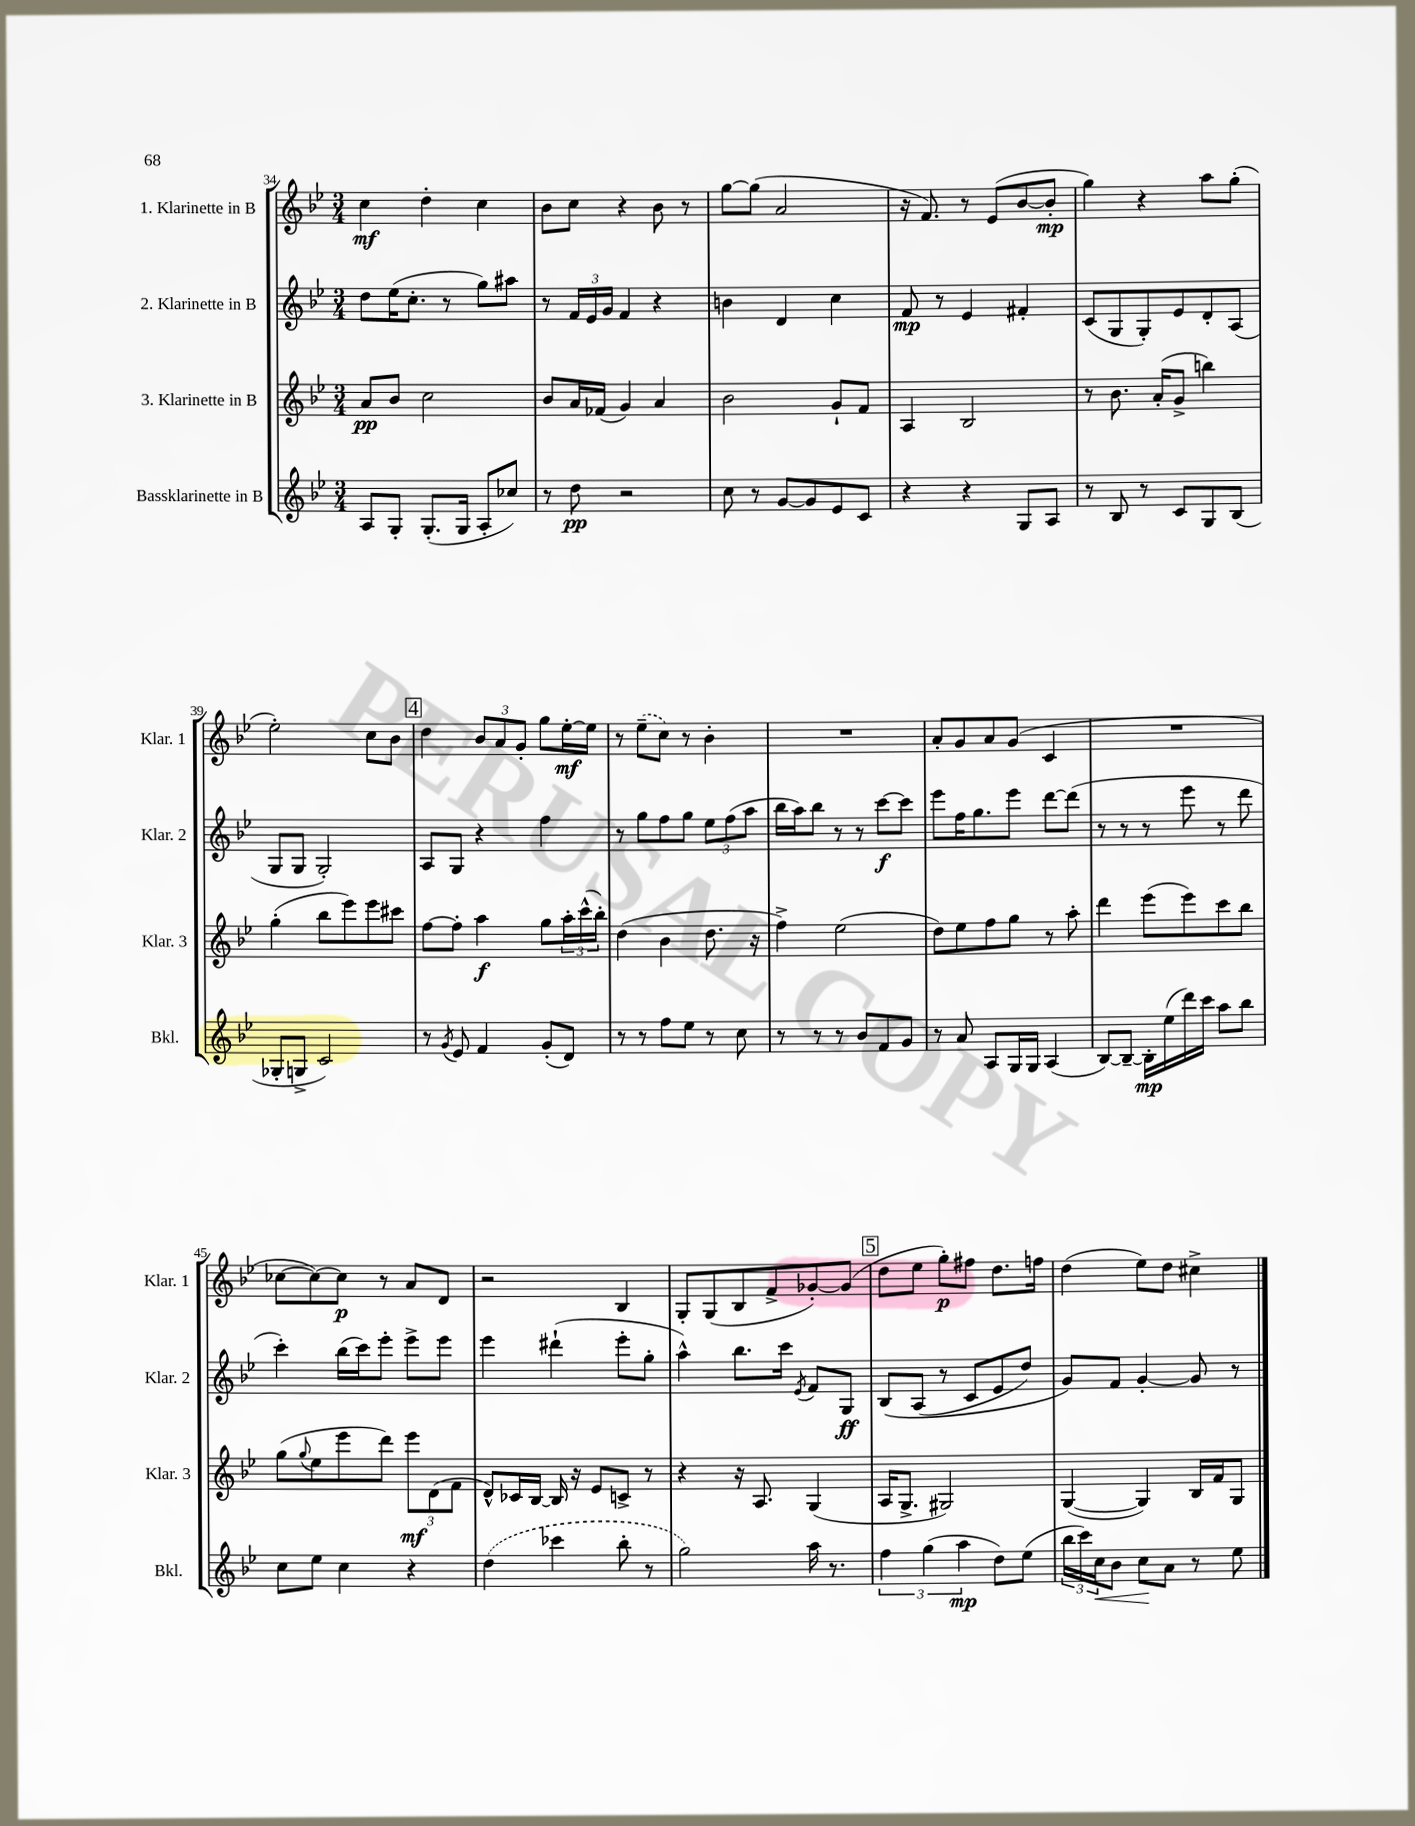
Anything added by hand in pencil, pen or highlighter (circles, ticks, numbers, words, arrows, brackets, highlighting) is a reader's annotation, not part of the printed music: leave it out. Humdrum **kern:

**kern	**dynam	**kern	**dynam	**kern	**dynam	**kern	**dynam
*part4	*part4	*part3	*part3	*part2	*part2	*part1	*part1
*staff4	*staff4	*staff3	*staff3	*staff2	*staff2	*staff1	*staff1
*I"Bassklarinette in B	*	*I"3. Klarinette in B	*	*I"2. Klarinette in B	*	*I"1. Klarinette in B	*
*I'Bkl.	*	*I'Klar. 3	*	*I'Klar. 2	*	*I'Klar. 1	*
*clefG2	*	*clefG2	*	*clefG2	*	*clefG2	*
*k[b-e-]	*	*k[b-e-]	*	*k[b-e-]	*	*k[b-e-]	*
*M3/4	*	*M3/4	*	*M3/4	*	*M3/4	*
=34	=34	=34	=34	=34	=34	=34	=34
8A/L	.	8a/L	pp	8dd\L	.	4cc\	mf
8G'/J	.	8b-/J	.	(16ee-\K	.	.	.
.	.	.	.	8.cc'\J	.	.	.
(8.G'/L	.	2cc\	.	.	.	4dd'\	.
.	.	.	.	8r	.	.	.
16G/Jk	.	.	.	.	.	.	.
8A'/L	.	.	.	8gg\L)	.	4cc\	.
8cc-X/J)	.	.	.	8aa#X\J	.	.	.
=35	=35	=35	=35	=35	=35	=35	=35
8r	.	8b-/L	.	8r	.	8b-\L	.
8dd\	pp	16a/L	.	24f/LL	.	8cc\J	.
.	.	.	.	24e-/	.	.	.
.	.	(16f-X/JJ	.	.	.	.	.
.	.	.	.	24g/JJ	.	.	.
2r	.	4g/)	.	4f/	.	4r	.
.	.	4a/	.	4r	.	8b-\	.
.	.	.	.	.	.	8r	.
=36	=36	=36	=36	=36	=36	=36	=36
8cc\	.	2b-\	.	4bn\	.	[8gg\L	.
8r	.	.	.	.	.	(8gg\J]	.
[8g/L	.	.	.	4d/	.	2a/	.
8g/]	.	.	.	.	.	.	.
8e-/	.	8g`/L	.	4cc\	.	.	.
8c/J	.	8f/J	.	.	.	.	.
=37	=37	=37	=37	=37	=37	=37	=37
4r	.	4A/	.	8f/	mp	16r	.
.	.	.	.	.	.	8.f/)	.
.	.	.	.	8r	.	.	.
4r	.	2B-/	.	4e-/	.	8r	.
.	.	.	.	.	.	(8e-/L	.
8G/L	.	.	.	4f#X'/	.	[8b-/	.
8A/J	.	.	.	.	.	8b-'/J]	mp
=38	=38	=38	=38	=38	=38	=38	=38
8r	.	8r	.	(8c/L	.	4gg\)	.
8B-/	.	8.b-\	.	8G/	.	.	.
8r	.	.	.	8G'/)	.	4r	.
.	.	(16a'/KL	.	.	.	.	.
8c/L	.	8g^/J	.	8e-/	.	.	.
8G/	.	4bbn\)	.	8d'/	.	8aa\L	.
(8B-/J	.	.	.	(8A/J	.	(8gg'\J	.
!!LO:LB:g=z
=39	=39	=39	=39	=39	=39	=39	=39
8G-X'/L	.	(4gg'\	.	8G/L	.	2ee-'\)	.
8Gn^/J	.	.	.	8G/J	.	.	.
2c/)	.	8bb-\L	.	2G'/)	.	.	.
.	.	8eee-\)	.	.	.	.	.
.	.	8eee-\	.	.	.	8cc\L	.
.	.	8ccc#X\J	.	.	.	8b-\J	.
!!LO:REH:place=s1:t=4
=40	=40	=40	=40	=40	=40	=40	=40
8r	.	[8ff\L	.	8A/L	.	4dd\	.
8qg/	.	.	.	.	.	.	.
8e-/	.	8ff'\J]	.	8G/J	.	.	.
4f/	.	4aa\	f	4r	.	12b-/L	.
.	.	.	.	.	.	12a/	.
.	.	.	.	.	.	12g'/J	.
(8g'/L	.	8gg\L	.	4ff\	.	8gg\L	.
8d/J)	.	24aa'\L	.	.	.	[16ee-'\L	mf
.	.	(24ccc^^\	.	.	.	.	.
.	.	.	.	.	.	16ee-\JJ]	.
.	.	24bb-'\JJ)	.	.	.	.	.
=41	=41	=41	=41	=41	=41	=41	=41
8r	.	(4dd\	.	8r	.	8r	.
8r	.	.	.	8gg\L	.	(8ee-~\L	.
8ff\L	.	4b-\	.	8ff\	.	8cc\J)	.
8ee-\J	.	.	.	8gg\J	.	8r	.
8r	.	8.dd\	.	12ee-\L	.	4b-'\	.
.	.	.	.	(12ff\	.	.	.
8cc\	.	.	.	.	.	.	.
.	.	.	.	12aa\J	.	.	.
.	.	16r	.	.	.	.	.
=42	=42	=42	=42	=42	=42	=42	=42
8r	.	4ff^\)	.	16bb-\LL	.	2.r	.
.	.	.	.	16aa\J)	.	.	.
8r	.	.	.	8bb-\J	.	.	.
8r	.	(2ee-\	.	8r	.	.	.
8b-/L	.	.	.	8r	.	.	.
8f/	.	.	.	[8ccc\L	f	.	.
8g/J	.	.	.	8ccc\J]	.	.	.
=43	=43	=43	=43	=43	=43	=43	=43
8r	.	8dd\L)	.	8eee-\L	.	8a'/L	.
8a/	.	8ee-\	.	16ff\K	.	8g/	.
.	.	.	.	8.gg\	.	.	.
8A/L	.	8ff\	.	.	.	8a/	.
16G/L	.	8gg\J	.	8eee-\J	.	(8g/J	.
16G/JJ	.	.	.	.	.	.	.
(4A/	.	8r	.	[8ddd\L	.	4c/	.
.	.	8aa'\	.	(8ddd\J]	.	.	.
=44	=44	=44	=44	=44	=44	=44	=44
[8B-/L)	.	4ddd\	.	8r	.	2.r	.
8B-~/J_	.	.	.	8r	.	.	.
16B-'\LL]	mp	(8eee-\L	.	8r	.	.	.
(16ee-\	.	.	.	.	.	.	.
16ddd\)	.	8eee-\)	.	8eee-\	.	.	.
16ccc\JJ	.	.	.	.	.	.	.
8aa\L	.	8ccc\	.	8r	.	.	.
8bb-\J	.	8bb-\J	.	8ddd\	.	.	.
!!LO:LB:g=z
=45	=45	=45	=45	=45	=45	=45	=45
8cc\L	.	(8gg\L	.	4ccc'\)	.	[8cc-X\L	.
.	.	8qqgg/	.	.	.	.	.
8ee-\J	.	8ee-\	.	.	.	8cc-\_)	.
4cc\	.	8eee-\	.	(16bb-\LL	.	8cc-\J]	p
.	.	.	.	16ccc\J)	.	.	.
.	.	8ddd\J)	.	8eee-'\J	.	8r	.
4r	.	12eee-\L	mf	8eee-^\L	.	8a/L	.
.	.	(12d\	.	.	.	.	.
.	.	.	.	8eee-\J	.	8d/J	.
.	.	12f\J	.	.	.	.	.
=46	=46	=46	=46	=46	=46	=46	=46
(4dd\	.	8d^^/L)	.	4eee-\	.	2r	.
.	.	16c-X/L	.	.	.	.	.
.	.	[16B-/JJ	.	.	.	.	.
4ccc-X\	.	16B-/]	.	(4ddd#X`\	.	.	.
.	.	16r	.	.	.	.	.
.	.	8e-/L	.	.	.	.	.
8bb-'\	.	8cn^/J	.	8eee-'\L	.	4B-/	.
8r	.	8r	.	8gg'\J	.	.	.
=47	=47	=47	=47	=47	=47	=47	=47
2gg\)	.	4r	.	4aa^^\)	.	8G'/L	.
.	.	.	.	.	.	(8G/	.
.	.	16r	.	8.bb-\L	.	8B-/	.
.	.	8.A/	.	.	.	.	.
.	.	.	.	.	.	8f^/	.
.	.	.	.	16ccc\Jk	.	.	.
.	.	.	.	8qe-/	.	.	.
16aa\	.	(4G/	.	8f/L	.	[8g-X'/)	.
8.r	.	.	.	.	.	.	.
.	.	.	.	8G/J	ff	(8g-/J]	.
!!LO:REH:place=s1:t=5
=48	=48	=48	=48	=48	=48	=48	=48
6ff\	.	16A/KL	.	(8B-/L	.	8dd\L	.
.	.	8.G^/J	.	.	.	.	.
.	.	.	.	(8A/J	.	8ee-\J	.
(6gg\	.	.	.	.	.	.	.
.	.	2G#X/)	.	8r	.	8gg'\L)	p
6aa\	mp	.	.	.	.	.	.
.	.	.	.	8c/L	.	8ff#X\J	.
8dd\L)	.	.	.	8e-/	.	8.dd\L	.
(8ee-\J	.	.	.	8dd/J)	.	.	.
.	.	.	.	.	.	16ffn\Jk	.
=49	=49	=49	=49	=49	=49	=49	=49
24bb-\LL	.	([4G/	.	8g/L)	.	(4dd\	.
24ccc\)	.	.	.	.	.	.	.
!	!LO:HP:b	!	!	!	!	!	!
24cc\J	<	.	.	.	.	.	.
8b-\J	.	.	.	8f/J	.	.	.
8cc\L	.	4G/])	.	[4g'/	.	8ee-\L)	.
8a\J	[	.	.	.	.	8dd\J	.
8r	.	16B-/LL	.	8g/]	.	4cc#X^\	.
.	.	16f/J	.	.	.	.	.
8ee-\	.	8G/J	.	8r	.	.	.
==	==	==	==	==	==	==	==
*-	*-	*-	*-	*-	*-	*-	*-
